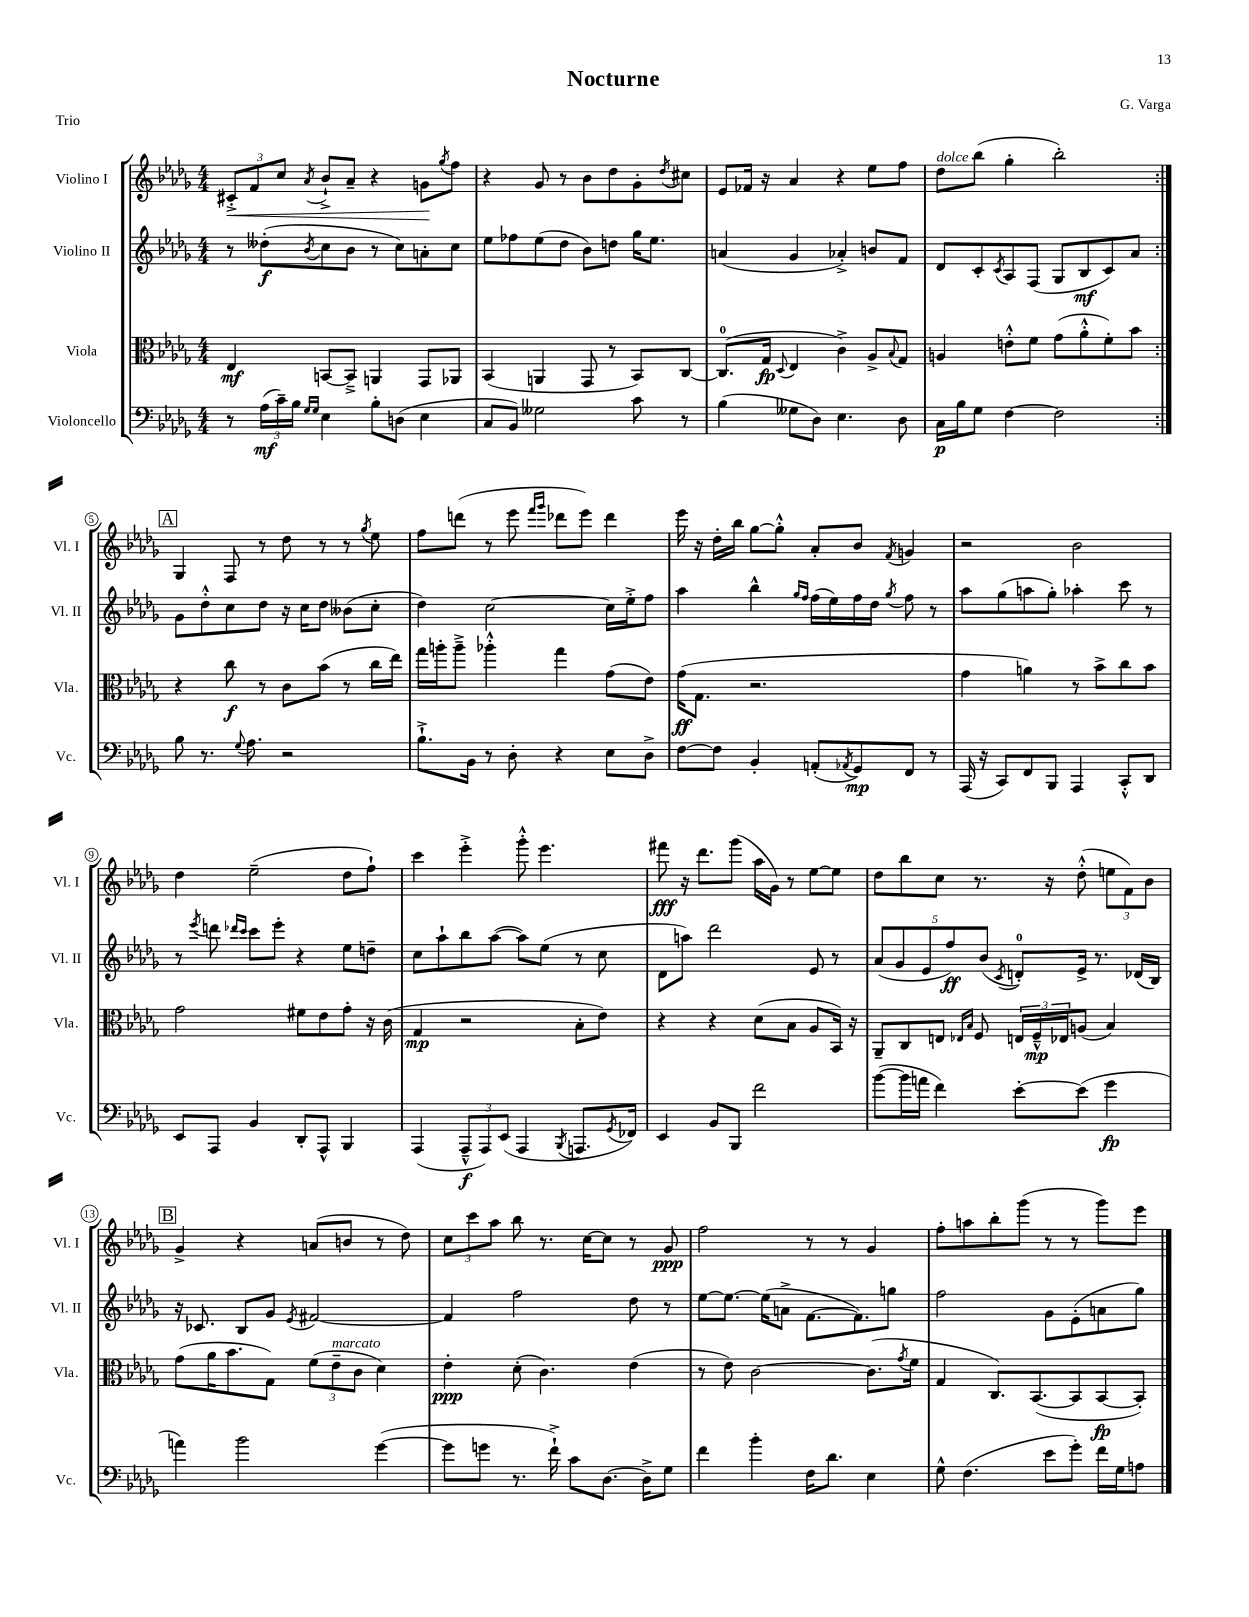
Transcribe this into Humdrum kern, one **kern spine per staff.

**kern	**dynam	**kern	**dynam	**kern	**dynam	**kern	**dynam
*part4	*part4	*part3	*part3	*part2	*part2	*part1	*part1
*staff4	*staff4	*staff3	*staff3	*staff2	*staff2	*staff1	*staff1
*I"Violoncello	*	*I"Viola	*	*I"Violino II	*	*I"Violino I	*
*I'Vc.	*	*I'Vla.	*	*I'Vl. II	*	*I'Vl. I	*
*clefF4	*	*clefC3	*	*clefG2	*	*clefG2	*
*k[b-e-a-d-g-]	*	*k[b-e-a-d-g-]	*	*k[b-e-a-d-g-]	*	*k[b-e-a-d-g-]	*
*M4/4	*	*M4/4	*	*M4/4	*	*M4/4	*
=1	=1	=1	=1	=1	=1	=1	=1
!	!	!	!	!	!	!	!LO:HP:b
8r	.	4E-/	mf	8r	.	12c#X'^/L	<
.	.	.	.	.	.	12f/	.
(24A-\LL	mf	.	.	(8dd--X'\L	f	.	.
24c~\)	.	.	.	.	.	12cc/J	.
24B-\JJ	.	.	.	.	.	.	.
16qqG-/LL	.	.	.	.	.	.	.
16qqG-/JJ	.	.	.	8qb-/	.	8qa-/	.
4E-\	.	[8BBn/L	.	8cc\	.	8b-`^/L	.
.	.	8BB~^/J]	.	8b-\J	.	8a-~/J	.
8B-'\L	.	4AAn/	.	8r	.	4r	.
(8Dn\J	.	.	.	8cc\L)	.	.	.
4E-\	.	8GG-/L	.	8an'\	.	8gn\L	.
.	.	.	.	.	.	8qgg-/	.
.	.	8AA-X/J	.	8cc\J	.	8ff\J	[
=2	=2	=2	=2	=2	=2	=2	=2
8C/L	.	(4BB-/	.	8ee-\L	.	4r	.
8BB-/J)	.	.	.	8ff-X\	.	.	.
2G--X\	.	4AAn/	.	(8ee-\	.	8g-/	.
.	.	.	.	8dd-\J	.	8r	.
.	.	8GG-/	.	8b-\L)	.	8b-\L	.
.	.	8r	.	8ddn\J	.	8dd-\	.
8c\	.	8BB-/L)	.	16gg-\KL	.	8g-'\	.
.	.	.	.	8.ee-\J	.	.	.
.	.	.	.	.	.	8qdd-/	.
8r	.	[8C/J	.	.	.	8cc#X\J	.
=3	=3	=3	=3	=3	=3	=3	=3
(4B-\	.	(8.C/L]	.	(4an/	.	8e-/L	.
.	.	.	.	.	.	16f-X/Jk	.
.	.	16G-/Jk	fp	.	.	16r	.
.	.	8qqD-/	.	.	.	.	.
8G--X\L	.	4E-/	.	4g-/	.	4a-/	.
8D-\J)	.	.	.	.	.	.	.
4.E-\	.	4c^\)	.	4a-X'^/)	.	4r	.
.	.	8A-^/L	.	8bn/L	.	8ee-\L	.
.	.	8qqB-/	.	.	.	.	.
8D-\	.	8G-/J	.	8f/J	.	8ff\J	.
=4	=4	=4	=4	=4	=4	=4	=4
!	!	!	!	!	!	!LO:TX:a:i:t=dolce	!
16C\LL	p	4An/	.	8d-/L	.	8dd-\L	.
16B-\J	.	.	.	.	.	.	.
8G-\J	.	.	.	8c'/	.	(8bb-\J	.
.	.	.	.	8qc/	.	.	.
[4F\	.	8en'^^\L	.	8A-/	.	4gg-'\	.
.	.	8f\J	.	(8F/J	.	.	.
2F\]	.	(8g-\L	.	8G-/L	.	2bb-'\)	.
.	.	8a-'^^\	.	8B-/	mf	.	.
.	.	8f'\)	.	8c/)	.	.	.
.	.	8b-\J	.	8a-/J	.	.	.
!!LO:LB:g=z
!!LO:REH:place=s1:t=A
=5:|!	=5:|!	=5:|!	=5:|!	=5:|!	=5:|!	=5:|!	=5:|!
8B-\	.	4r	.	8g-\L	.	4G-/	.
8.r	.	.	.	8dd-'^^\	.	.	.
.	.	8cc\	f	8cc\	.	8F/	.
8qqG-/	.	.	.	.	.	.	.
8.A-\	.	.	.	.	.	.	.
.	.	8r	.	8dd-\J	.	8r	.
2r	.	8c\L	.	16r	.	8dd-\	.
.	.	.	.	16cc\KL	.	.	.
.	.	(8b-\J	.	8dd-\J	.	8r	.
.	.	8r	.	(8b--X\L	.	8r	.
.	.	.	.	.	.	8qgg-/	.
.	.	16cc\LL	.	8cc'\J	.	8ee-\	.
.	.	16ee-\JJ)	.	.	.	.	.
=6	=6	=6	=6	=6	=6	=6	=6
8.B-`^\L	.	16gg-\LL	.	4dd-\)	.	8ff\L	.
.	.	16aan'\J	.	.	.	.	.
.	.	8aa~^\J	.	.	.	(8dddn\J	.
16BB-\Jk	.	.	.	.	.	.	.
8r	.	4aa-X'^^\	.	[2cc\	.	8r	.
8D-'\	.	.	.	.	.	8eee-\	.
.	.	.	.	.	.	16qqfff/LL	.
.	.	.	.	.	.	16qqggg-/JJ	.
4r	.	4gg-\	.	.	.	8ddd-X\L	.
.	.	.	.	.	.	8eee-\J)	.
8E-\L	.	(8g-\L	.	16cc\LL]	.	4ddd-\	.
.	.	.	.	16ee-'^\J	.	.	.
8D-^\J	.	8e-\J)	.	8ff\J	.	.	.
=7	=7	=7	=7	=7	=7	=7	=7
[8F\L	.	(16g-\KL	ff	4aa-\	.	16eee-\	.
.	.	8.G-\J	.	.	.	16r	.
8F\J]	.	.	.	.	.	16dd-'\LL	.
.	.	.	.	.	.	16bb-\JJ	.
4BB-'/	.	2.r	.	4bb-^^\	.	[8gg-\L	.
.	.	.	.	.	.	8gg-'^^\J]	.
.	.	.	.	16qqgg-/LL	.	.	.
.	.	.	.	16qqff/JJ	.	.	.
(8AAn'/L	.	.	.	(16ff\LL	.	8a-'/L	.
.	.	.	.	16ee-\)	.	.	.
8qAA-X/	.	.	.	.	.	.	.
8GG-/)	mp	.	.	16ff\	.	8b-/J	.
.	.	.	.	16dd-\JJ	.	.	.
.	.	.	.	8qgg-/	.	8qf/	.
8FF/J	.	.	.	8ff\	.	4gn/	.
8r	.	.	.	8r	.	.	.
=8	=8	=8	=8	=8	=8	=8	=8
(16AAA-/	.	4g-\	.	8aa-\L	.	2r	.
16r	.	.	.	.	.	.	.
8CC/L)	.	.	.	(8gg-\	.	.	.
8FF/	.	4an\)	.	8aan\	.	.	.
8BBB-/J	.	.	.	8gg-'\J)	.	.	.
4AAA-/	.	8r	.	4aa-X'\	.	2b-\	.
.	.	8b-^\L	.	.	.	.	.
8CC'^^/L	.	8cc\	.	8ccc\	.	.	.
8DD-/J	.	8b-\J	.	8r	.	.	.
!!LO:LB:g=z
=9	=9	=9	=9	=9	=9	=9	=9
8EE-/L	.	2g-\	.	8r	.	4dd-\	.
.	.	.	.	8qeee-/	.	.	.
8AAA-/J	.	.	.	8dddn\	.	.	.
.	.	.	.	16qqddd-X/LL	.	.	.
.	.	.	.	16qqccc/JJ	.	.	.
4BB-/	.	.	.	8ccc\L	.	(2ee-~\	.
.	.	.	.	8eee-'\J	.	.	.
8DD-'/L	.	8f#X\L	.	4r	.	.	.
8AAA-^^/J	.	8e-\	.	.	.	.	.
4BBB-/	.	8g-'\J	.	8ee-\L	.	8dd-\L	.
.	.	16r	.	8ddn~\J	.	8ff`\J)	.
.	.	(16c\	.	.	.	.	.
=10	=10	=10	=10	=10	=10	=10	=10
(4AAA-/	.	4G-/	mp	8cc\L	.	4ccc\	.
.	.	.	.	8aa-`\	.	.	.
12AAA-~^^/L	f	2r	.	8bb-\	.	4eee-'^\	.
12AAA-/)	.	.	.	.	.	.	.
.	.	.	.	([8aa-\J	.	.	.
(12EE-/J	.	.	.	.	.	.	.
4AAA-/	.	.	.	8aa-\L])	.	8ggg-'^^\	.
.	.	.	.	(8ee-\J	.	4.eee-\	.
8qBBB-/	.	.	.	.	.	.	.
8.AAAn/L	.	8B-'\L	.	8r	.	.	.
.	.	8e-\J)	.	8cc\	.	.	.
8qGG-/	.	.	.	.	.	.	.
16FF-X/Jk)	.	.	.	.	.	.	.
=11	=11	=11	=11	=11	=11	=11	=11
4EE-/	.	4r	.	8d-\L	.	8fff#X\	fff
.	.	.	.	8aan\J)	.	16r	.
.	.	.	.	.	.	8.ddd-\L	.
8BB-/L	.	4r	.	2ddd-\	.	.	.
8BBB-/J	.	.	.	.	.	(8ggg-\J	.
2f\	.	(8d-\L	.	.	.	16aa-\LL	.
.	.	.	.	.	.	16g-\JJ)	.
.	.	8B-\J	.	.	.	8r	.
.	.	8A-/L	.	8e-/	.	[8ee-\L	.
.	.	16BB-/Jk)	.	8r	.	8ee-\J]	.
.	.	16r	.	.	.	.	.
=12	=12	=12	=12	=12	=12	=12	=12
([8b-\L	.	8AA-~/L	.	(10a-/L	.	8dd-\L	.
.	.	.	.	10g-/	.	.	.
16b-\L]	.	8C/	.	.	.	8bb-\	.
16an\JJ	.	.	.	.	.	.	.
.	.	.	.	10e-/	.	.	.
4f\)	.	8En/J	.	.	.	8cc\J	.
.	.	.	.	10ff/)	ff	.	.
.	.	16qqE-X/LL	.	.	.	.	.
.	.	16qqB-/JJ	.	.	.	.	.
.	.	8F/	.	.	.	8.r	.
.	.	.	.	(10b-/J	.	.	.
.	.	.	.	8qc/	.	.	.
[8e-'\L	.	24En/LL	.	8dn'/L)	.	.	.
.	.	24F~^^/	mp	.	.	.	.
.	.	.	.	.	.	16r	.
.	.	24E-X/J	.	.	.	.	.
(8e-\J]	.	(8An/J	.	16e-^/Jk	.	(8dd-'^^\	.
.	.	.	.	8.r	.	.	.
4g-\	fp	4B-/)	.	.	.	12een\L	.
.	.	.	.	.	.	12f\)	.
.	.	.	.	(16d-X/LL	.	.	.
.	.	.	.	.	.	12b-\J	.
.	.	.	.	16B-/JJ)	.	.	.
!!LO:LB:g=z
!!LO:REH:place=s1:t=B
=13	=13	=13	=13	=13	=13	=13	=13
4an\)	.	(8g-\L	.	16r	.	4g-^/	.
.	.	.	.	8.c-X/	.	.	.
.	.	16a-\K	.	.	.	.	.
.	.	8.b-\	.	.	.	.	.
2b-\	.	.	.	8B-/L	.	4r	.
.	.	8G-\J)	.	8g-/J	.	.	.
.	.	.	.	8qe-/	.	.	.
.	.	(12f\L	.	[2f#X/	.	(8an/L	.
!	!	!LO:TX:a:i:t=marcato	!	!	!	!	!
.	.	12e-~\	.	.	.	.	.
.	.	.	.	.	.	8bn/J	.
.	.	12c\J	.	.	.	.	.
([4g-\	.	4d-\)	.	.	.	8r	.
.	.	.	.	.	.	8dd-\)	.
=14	=14	=14	=14	=14	=14	=14	=14
8g-\L]	.	4e-'\	ppp	4f#/]	.	12cc\L	.
.	.	.	.	.	.	12ccc\	.
8gn\J	.	.	.	.	.	.	.
.	.	.	.	.	.	12aa-\J	.
8.r	.	(8d-'\	.	2ff\	.	8bb-\	.
.	.	4.c\)	.	.	.	8.r	.
16f`^\)	.	.	.	.	.	.	.
8c\L	.	.	.	.	.	.	.
.	.	.	.	.	.	[16cc\KL	.
[8.D-\J	.	.	.	.	.	8cc\J]	.
.	.	(4e-\	.	8dd-\	.	8r	.
16D-^\KL]	.	.	.	.	.	.	.
8G-\J	.	.	.	8r	.	8g-/	ppp
=15	=15	=15	=15	=15	=15	=15	=15
4f\	.	8r	.	[8ee-\L	.	2ff\	.
.	.	8e-\)	.	8.ee-\J_	.	.	.
4b-'\	.	[2c\	.	.	.	.	.
.	.	.	.	(16ee-\KL]	.	.	.
.	.	.	.	8an^\J	.	.	.
16F\KL	.	.	.	[8.f\L	.	8r	.
8.d-\J	.	.	.	.	.	.	.
.	.	.	.	.	.	8r	.
.	.	.	.	8.f\])	.	.	.
4E-\	.	(8.c\L]	.	.	.	4g-/	.
.	.	.	.	8ggn\J	.	.	.
.	.	8qg-/	.	.	.	.	.
.	.	16f\Jk	.	.	.	.	.
=16	=16	=16	=16	=16	=16	=16	=16
8G-^^\	.	4G-/	.	2ff\	.	8ff'\L	.
(4.F\	.	.	.	.	.	8aan\	.
.	.	8.C/L)	.	.	.	8bb-'\	.
.	.	.	.	.	.	(8ggg-\J	.
.	.	([8.BB-/	.	.	.	.	.
8e-\L	.	.	.	8g-\L	.	8r	.
8g-'\J)	.	8BB-/]	.	(8e-'\	.	8r	.
16f\LL	.	[8BB-/	fp	8an\	.	8ggg-\L)	.
16G-\J	.	.	.	.	.	.	.
8An\J	.	8BB-'/J])	.	8gg-\J)	.	8eee-\J	.
==	==	==	==	==	==	==	==
*-	*-	*-	*-	*-	*-	*-	*-
